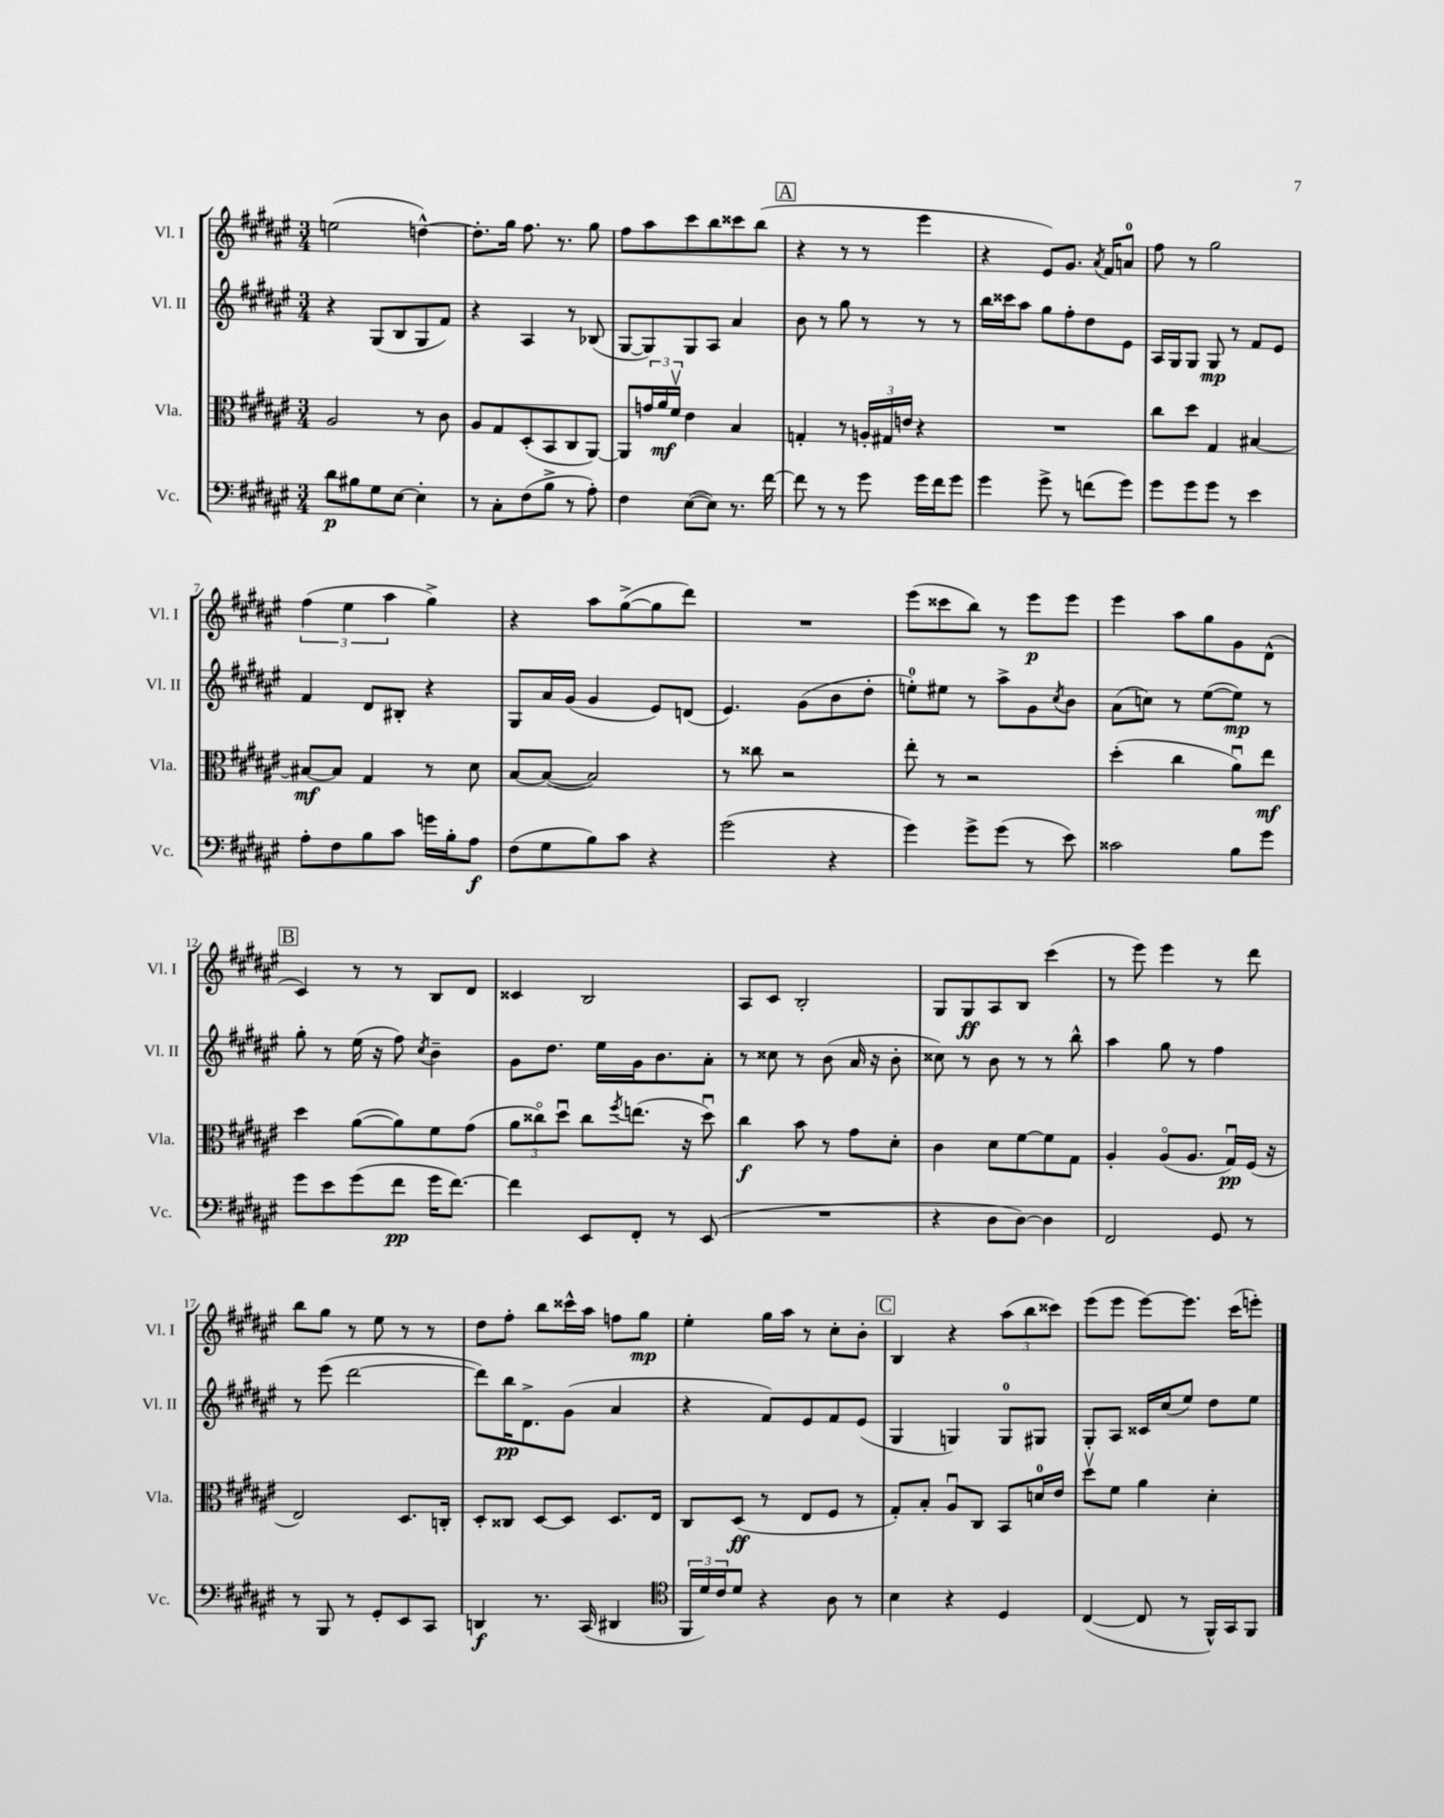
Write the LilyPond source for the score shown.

<<
\new StaffGroup <<
\new Staff = "s0" \with { instrumentName = "Vl. I" shortInstrumentName = "Vl. I" } {
    \clef treble \key fis \major \numericTimeSignature \time 3/4
    e''2( d''4~-^) |
    d''8.-. gis''16 fis''8. r8. gis''8 |
    fis''8 ais''8 cis'''8 b''8 cisis'''8 b''8( |
    \mark \markup { \box "A" } r4 r8 r8 eis'''4 |
    r4 eis'8) gis'8. \acciaccatura { ais'8 } fis'16 a'8-0 |
    fis''8 r8 gis''2 |
    \tuplet 3/2 { fis''4( eis''4 ais''4 } gis''4->) |
    r4 ais''8 gis''8~->( gis''8 dis'''8) |
    R2. |
    eis'''8( cisis'''8 b''8) r8 eis'''8\p eis'''8 |
    eis'''4 ais''8 gis''8 gis'8 dis'8-^( |
    \mark \markup { \box "B" } cis'4) r8 r8 b8 dis'8 |
    cisis'4 b2 |
    ais8 cis'8 b2-. |
    gis8 gis8\ff ais8 b8 cis'''4( |
    r8 eis'''8) eis'''4 r8 dis'''8 |
    b''8 gis''8 r8 eis''8 r8 r8 |
    dis''8 fis''8-. b''8 cisis'''16-^ ais''16 f''8 gis''8\mp |
    eis''4-. gis''16 ais''16 r8 cis''8-. b'8-. |
    \mark \markup { \box "C" } b4 r4 \tuplet 3/2 { ais''8( b''8 cisis'''8) } |
    eis'''8( eis'''8 eis'''8~) eis'''8. cis'''16( e'''8-.) \bar "|." |
}
\new Staff = "s1" \with { instrumentName = "Vl. II" shortInstrumentName = "Vl. II" } {
    \clef treble \key fis \major \numericTimeSignature \time 3/4
    r4 gis8( b8 gis8 fis'8) |
    r4 ais4 r8 bes8( |
    gis8~ gis8) gis8 ais8 ais'4 |
    \mark \markup { \box "A" } b'8 r8 gis''8 r8 r8 r8 |
    b''16 cisis'''16 ais''8 gis''8 fis''8-. dis''8 eis'8 |
    ais16 gis16 gis8 gis8\mp r8 fis'8 eis'8 |
    fis'4 dis'8 bis8-. r4 |
    gis8 ais'16 gis'16( gis'4 eis'8) d'8( |
    eis'4.) gis'8( b'8 dis''8-. |
    e''8-0-.) eis''8 r8 ais''8-> gis'8 \acciaccatura { cis''8 } b'8 |
    ais'8( c''8) r8 eis''8~( eis''8\mp) r8 |
    \mark \markup { \box "B" } gis''8-. r8 eis''16( r16 fis''8) \acciaccatura { cis''8 } b'4-- |
    gis'8 dis''8. eis''16 gis'16 b'8. ais'8-. |
    r8 cisis''8 r8 b'8( ais'16 r16 b'8-. |
    cisis''8) r8 b'8 r8 r8 b''8-^ |
    ais''4 gis''8 r8 fis''4 |
    r8 eis'''8( dis'''2~ |
    dis'''8) b''16\pp dis'8.-> gis'8( ais'4 |
    r4 fis'8) eis'8 fis'8 eis'8( |
    \mark \markup { \box "C" } gis4 g4) g8-0 gis8 |
    gis8-. ais8 cisis'16 cis''16( eis''8) dis''8 eis''8 \bar "|." |
}
\new Staff = "s2" \with { instrumentName = "Vla." shortInstrumentName = "Vla." } {
    \clef alto \key fis \major \numericTimeSignature \time 3/4
    ais2 r8 cis'8 |
    ais8 gis8 dis8-.( b,8 cis8 ais,8~) |
    ais,8 \tuplet 3/2 { g'16 ais'16\mf fis'16\upbow } eis'4 b4 |
    \mark \markup { \box "A" } g4-. r8 \tuplet 3/2 { a16-. gis16 e'16 } r4 |
    R2. |
    cis''8 dis''8 gis4 bis4~ |
    bis8~\mf bis8 gis4 r8 dis'8 |
    b8~ b8~( b2) |
    r8 cisis''8 r2 |
    eis''8-. r8 r2 |
    dis''4-.( cis''4 ais'8\downbow) eis''8\mf |
    \mark \markup { \box "B" } dis''4 ais'8~( ais'8) fis'8 gis'8( |
    \tuplet 3/2 { ais'8 cisis''8\flageolet) dis''8\downbow } cisis''8 \acciaccatura { fis''8 } e''8.( r16 dis''8\downbow) |
    cis''4\f b'8 r8 gis'8 dis'8-. |
    cis'4 dis'8 fis'8~ fis'8 gis8 |
    ais4-. ais8\flageolet( ais8. gis16\downbow\pp) fis16( r16 |
    eis2) dis8. c16-. |
    dis8-. cisis8 dis8~ dis8 dis8. eis16 |
    cis8 dis8\ff( r8 eis8 fis8 r8 |
    \mark \markup { \box "C" } gis8-.) b8-. ais8\downbow cis8 b,8 d'16-0 eis'16 |
    dis''8\upbow fis'8 ais'4 dis'4-. \bar "|." |
}
\new Staff = "s3" \with { instrumentName = "Vc." shortInstrumentName = "Vc." } {
    \clef bass \key fis \major \numericTimeSignature \time 3/4
    dis'8\p bis8 gis8 eis8~ eis4-. |
    r8 cis8-. fis8( b8-> r8 ais8-.) |
    fis4 eis8~( eis8) r8. fis'16~ |
    \mark \markup { \box "A" } fis'8 r8 r8 gis'8 gis'16 fis'16 gis'8 |
    gis'4 gis'8-> r8 f'8( gis'8) |
    gis'8 gis'8 gis'8 r8 eis'4 |
    ais8-. fis8 b8 cis'8 g'16 b16-. ais8\f |
    fis8( gis8 b8) cis'8 r4 |
    gis'2( r4 |
    gis'4) gis'8-> gis'8( r8 eis'8) |
    cisis'2 b8 gis'8 |
    \mark \markup { \box "B" } gis'8 eis'8 gis'8( fis'8\pp gis'16 fis'8.~) |
    fis'4 eis,8 fis,8-. r8 eis,8( |
    R2. |
    r4 dis8 dis8~) dis4 |
    fis,2 gis,8 r8 |
    r8 b,,8 r8 gis,8-. eis,8 cis,8 |
    d,4\f r8. cis,16( dis,4 |
    \clef tenor \tuplet 3/2 { fis,16 dis'16) cis'16 } dis'8 r4 ais8 r8 |
    \mark \markup { \box "C" } b4 r4 dis4 |
    cis4~( cis8 r8 fis,16-^) gis,16 fis,8 \bar "|." |
}
>>
>>
